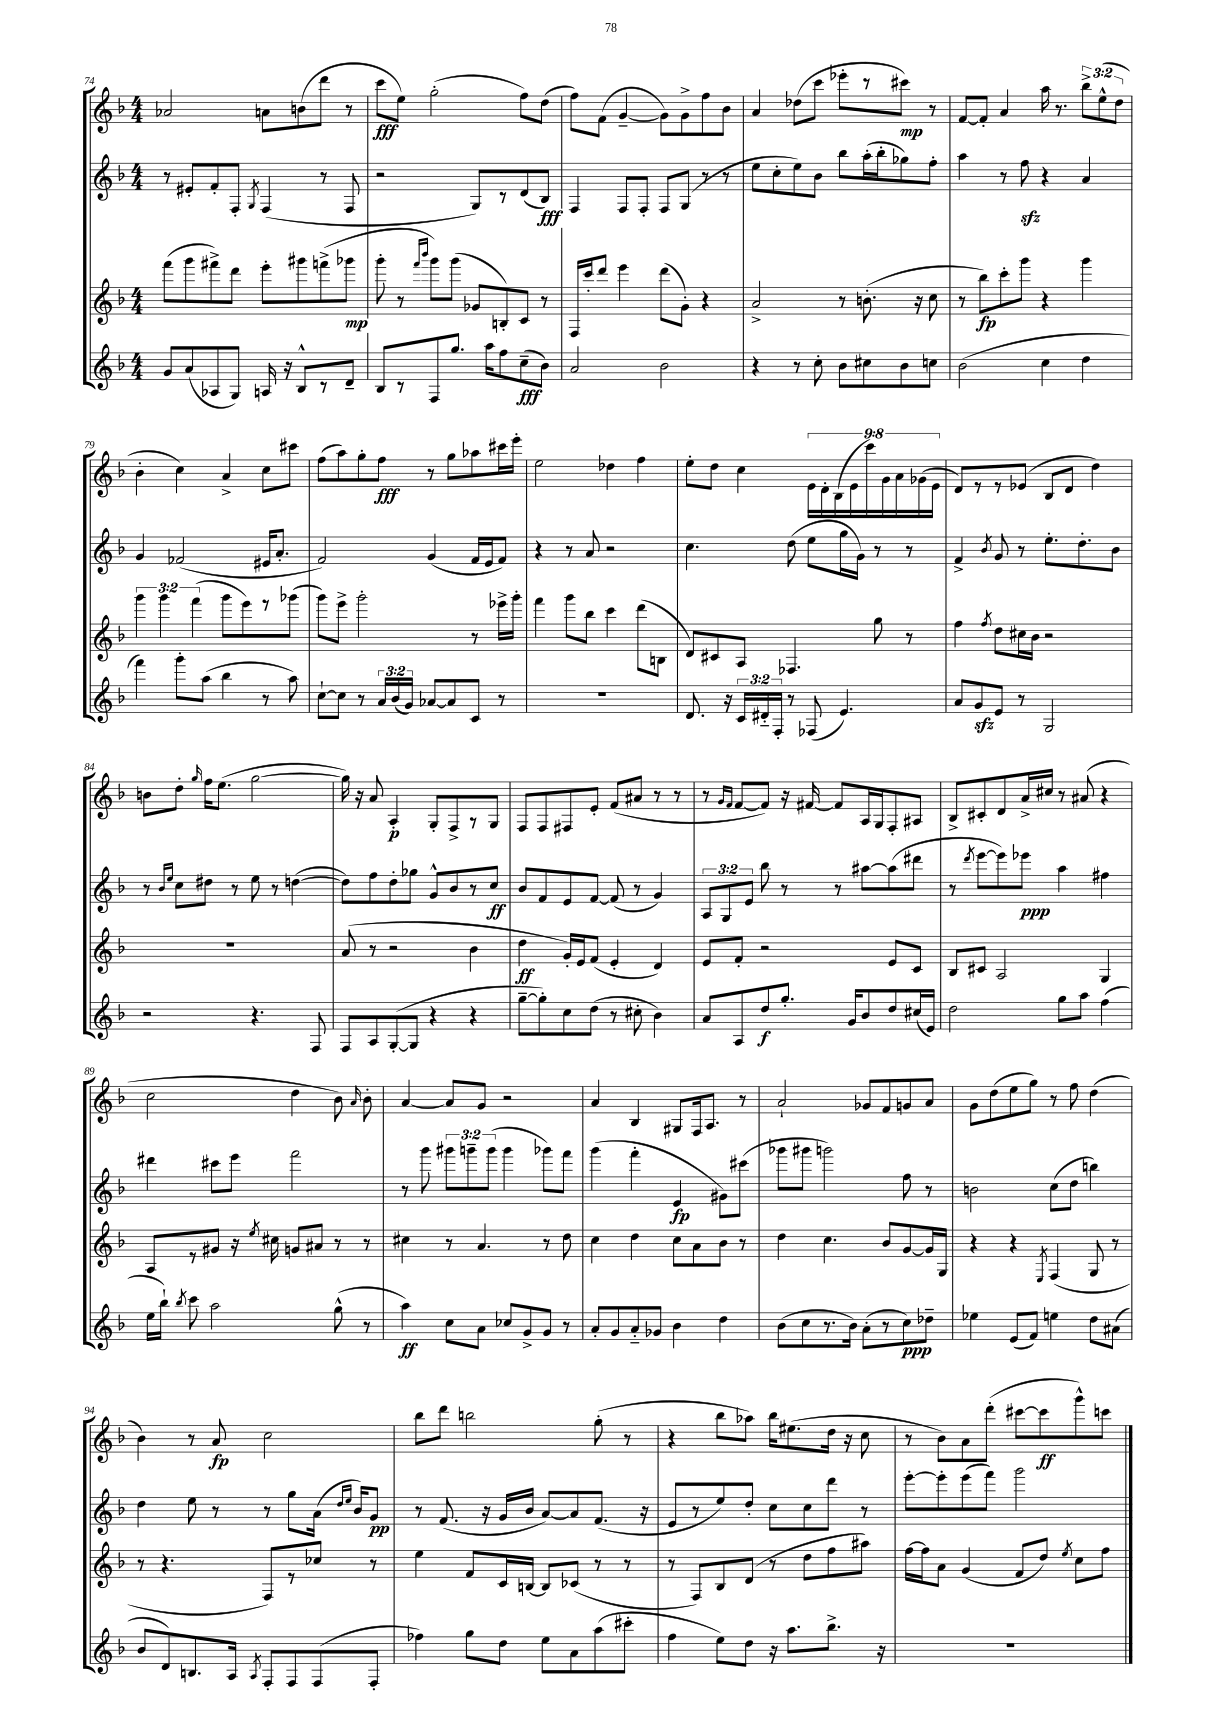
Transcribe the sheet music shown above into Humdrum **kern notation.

**kern	**dynam	**kern	**dynam	**kern	**dynam	**kern	**dynam
*part4	*part4	*part3	*part3	*part2	*part2	*part1	*part1
*staff4	*staff4	*staff3	*staff3	*staff2	*staff2	*staff1	*staff1
*clefG2	*	*clefG2	*	*clefG2	*	*clefG2	*
*k[b-]	*	*k[b-]	*	*k[b-]	*	*k[b-]	*
*M4/4	*	*M4/4	*	*M4/4	*	*M4/4	*
=74	=74	=74	=74	=74	=74	=74	=74
8g/L	.	(8fff\L	.	8r	.	2a-X/	.
(8a/	.	8ggg\	.	8e#X'/L	.	.	.
8A-X/	.	8fff#X^\)	.	8f'/	.	.	.
8G/J)	.	8ddd\J	.	8F'/J	.	.	.
.	.	.	.	8qG/	.	.	.
16An/	.	8eee'\L	.	(4F/	.	8an\L	.
16r	.	.	.	.	.	.	.
8B-^^/L	.	8ggg#X\	.	.	.	(8bn\	.
8r	.	(8fffn^\	.	8r	.	8ddd\J	.
8d~/J	.	8ggg-X\J	mp	8F/	.	8r	.
=75	=75	=75	=75	=75	=75	=75	=75
8B-/L	.	8ggg'\	.	2r	.	8ccc\L	fff
8r	.	8r	.	.	.	8ee\J)	.
.	.	16qqfff/LL	.	.	.	.	.
.	.	16qqbbb-/JJ	.	.	.	.	.
8F/	.	8ggg\L)	.	.	.	(2gg'\	.
8.gg/J	.	(8ggg\J	.	.	.	.	.
.	.	8g-X/L	.	8G/L)	.	.	.
16aa\KL	.	.	.	.	.	.	.
8ff\	.	8Bn'/)	.	8r	.	.	.
(8cc~\	fff	8c/J	.	(8d/	.	8ff\L)	.
8b-\J)	.	8r	.	8B-/J)	fff	(8dd\J	.
=76	=76	=76	=76	=76	=76	=76	=76
2a/	.	16F/LL	.	4F/	.	8ff\L)	.
.	.	16ccc'/J	.	.	.	.	.
.	.	8ddd/J	.	.	.	(8f\J	.
.	.	4eee\	.	8F/L	.	[4g~/	.
.	.	.	.	8F'/J	.	.	.
2b-\	.	(8ddd\L	.	8F/L	.	8g\L])	.
.	.	8g'\J)	.	(8G/J	.	8g^\	.
.	.	4r	.	8r	.	8ff\	.
.	.	.	.	8r	.	8b-\J	.
=77	=77	=77	=77	=77	=77	=77	=77
4r	.	2a^/	.	8ee\L	.	4a/	.
.	.	.	.	8cc'\	.	.	.
8r	.	.	.	8ee\)	.	(8dd-X\L	.
8cc'\	.	.	.	8b-\J	.	8ccc\J	.
8b-\L	.	8r	.	8bb-\L	.	8eee-X'\L	.
8cc#X\	.	(8.bn'\	.	(16aa'\L	.	8r	.
.	.	.	.	16bb-'\J	.	.	.
8b-\	.	.	.	8gg-X\)	.	8ccc#X\J)	mp
.	.	16r	.	.	.	.	.
8ccn\J	.	8cc\	.	8ff'\J	.	8r	.
=78	=78	=78	=78	=78	=78	=78	=78
(2b-\	.	8r	.	4aa\	.	[8f/L	.
.	.	8bb-\L)	fp	.	.	8f'/J]	.
.	.	8ccc'\	.	8r	.	4a/	.
.	.	8ggg\J	.	8ffzz\	.	.	.
4cc\	.	4r	.	4r	.	16aa\	.
.	.	.	.	.	.	8.r	.
4dd\	.	4ggg\	.	4a/	.	12bb-^\L	.
.	.	.	.	.	.	(12ee^^\	.
.	.	.	.	.	.	12dd\J	.
!!LO:LB:g=z
=79	=79	=79	=79	=79	=79	=79	=79
4fff\)	.	6ggg\	.	4g/	.	4b-'\	.
.	.	6ggg\	.	.	.	.	.
8ggg'\L	.	.	.	(2f-X/	.	4cc\)	.
.	.	(6fff\	.	.	.	.	.
(8aa\J	.	.	.	.	.	.	.
4bb-\	.	8ggg\L	.	.	.	4a^/	.
.	.	8eee\)	.	.	.	.	.
8r	.	8r	.	16e#X/KL	.	8cc\L	.
.	.	.	.	8.a'/J	.	.	.
8aa\)	.	(8ggg-X\J	.	.	.	8ccc#X\J	.
=80	=80	=80	=80	=80	=80	=80	=80
[8cc`\L	.	8ggg\L)	.	2f/)	.	(8ff\L	.
8cc\J]	.	8eee^\J	.	.	.	8aa\)	.
8r	.	2ggg'\	.	.	.	8gg'\	.
24a/LL	.	.	.	.	.	8ff\J	fff
(24b-/	.	.	.	.	.	.	.
24g/JJ)	.	.	.	.	.	.	.
[8a-X/L	.	.	.	(4g/	.	8r	.
8a-/]	.	.	.	.	.	8gg\L	.
8c/J	.	8r	.	16f/LL	.	8aa-X\	.
.	.	.	.	16e/J	.	.	.
8r	.	16eee-X^\LL	.	8f/J)	.	16ccc#X\L	.
.	.	16ggg'\JJ	.	.	.	16eee'\JJ	.
=81	=81	=81	=81	=81	=81	=81	=81
1r	.	4fff\	.	4r	.	2ee\	.
.	.	8ggg\L	.	8r	.	.	.
.	.	8bb-\J	.	8a/	.	.	.
.	.	4ccc\	.	2r	.	4dd-X\	.
.	.	(8ddd\L	.	.	.	4ff\	.
.	.	8Bn\J	.	.	.	.	.
=82	=82	=82	=82	=82	=82	=82	=82
8.d/	.	8d/L)	.	4.cc\	.	8ee'\L	.
.	.	8c#X/	.	.	.	8dd\J	.
16r	.	.	.	.	.	.	.
24c/LL	.	8A/J	.	.	.	4cc\	.
24d#X/	.	.	.	.	.	.	.
24F'/JJ	.	.	.	.	.	.	.
8r	.	4.F-X/	.	(8dd\	.	.	.
(8F-X/	.	.	.	8ee\L	.	18e\LL	.
.	.	.	.	.	.	18d'\	.
.	.	.	.	.	.	(18B-\	.
4.e/)	.	.	.	16gg\L	.	.	.
.	.	.	.	.	.	18e\	.
.	.	.	.	16g\JJ)	.	.	.
.	.	.	.	.	.	18ccc\)	.
.	.	8gg\	.	8r	.	.	.
.	.	.	.	.	.	18g\	.
.	.	.	.	.	.	18a\	.
.	.	8r	.	8r	.	.	.
.	.	.	.	.	.	(18g-X\	.
.	.	.	.	.	.	18e\JJ	.
=83	=83	=83	=83	=83	=83	=83	=83
8a/L	.	4ff\	.	4f^/	.	8d/L)	.
8gzz/	.	.	.	.	.	8r	.
.	.	8qff/	.	8qb-/	.	.	.
8e/J	.	8dd\L	.	8g/	.	8r	.
8r	.	16cc#X\L	.	8r	.	(8e-X/J	.
.	.	16b-\JJ	.	.	.	.	.
2G/	.	2r	.	8.ee'\L	.	8B-/L	.
.	.	.	.	.	.	8d/J	.
.	.	.	.	8.dd'\	.	.	.
.	.	.	.	.	.	4dd\)	.
.	.	.	.	8b-\J	.	.	.
!!LO:LB:g=z
=84	=84	=84	=84	=84	=84	=84	=84
2r	.	1r	.	8r	.	8bn\L	.
.	.	.	.	16qqb-/LL	.	.	.
.	.	.	.	16qqee/JJ	.	.	.
.	.	.	.	8cc\L	.	8dd'\J	.
.	.	.	.	.	.	16qqgg/	.
.	.	.	.	8dd#X\J	.	16ff\KL	.
.	.	.	.	.	.	(8.ee\J	.
.	.	.	.	8r	.	.	.
4.r	.	.	.	8ee\	.	[2gg\	.
.	.	.	.	8r	.	.	.
.	.	.	.	([4ddn\	.	.	.
8F/	.	.	.	.	.	.	.
=85	=85	=85	=85	=85	=85	=85	=85
8F/L	.	(8a/	.	8dd\L])	.	16gg\])	.
.	.	.	.	.	.	16r	.
8A/	.	8r	.	8ff\	.	8a/	.
([8G'/	.	2r	.	8dd'\	.	4A'/	p
8G/J]	.	.	.	8gg-X\J	.	.	.
4r	.	.	.	8g^^/L	.	8G'/L	.
.	.	.	.	8b-/	.	8F^/	.
4r	.	4b-\	.	8r	.	8r	.
.	.	.	.	8cc/J	ff	8G/J	.
=86	=86	=86	=86	=86	=86	=86	=86
[8gg~\L	.	4dd\	ff	8b-/L	.	8F/L	.
8gg'\])	.	.	.	8f/	.	8F/	.
8cc\	.	16g'/LL)	.	8e/	.	8F#X/	.
.	.	16e/J	.	.	.	.	.
(8dd\J	.	(8f/J	.	[8f/J	.	8e'/J	.
8r	.	4e'/	.	(8f/]	.	(8f/L	.
8cc#X'\	.	.	.	8r	.	8a#X/J	.
4b-\)	.	4d/)	.	4g/)	.	8r	.
.	.	.	.	.	.	8r	.
=87	=87	=87	=87	=87	=87	=87	=87
8a/L	.	8e/L	.	12A/L	.	8r	.
.	.	.	.	12G/	.	.	.
.	.	.	.	.	.	16qqg/LL	.
.	.	.	.	.	.	16qqf/JJ	.
8A/	.	8f'/J	.	.	.	[8f/L	.
.	.	.	.	12e/J	.	.	.
8dd/	f	2r	.	8bb-\	.	8f/J])	.
8.gg'/J	.	.	.	8r	.	16r	.
.	.	.	.	.	.	[16f#X/	.
.	.	.	.	8r	.	8f#/L]	.
16g/KL	.	.	.	.	.	.	.
8b-/	.	.	.	[8aa#X\L	.	16A/L	.
.	.	.	.	.	.	16G/J	.
8dd/	.	8e/L	.	(8aa#\]	.	8F'/	.
(16cc#X/L	.	8c/J	.	8ddd#X\J	.	8A#X/J	.
16e/JJ)	.	.	.	.	.	.	.
=88	=88	=88	=88	=88	=88	=88	=88
2dd\	.	8B-/L	.	8r	.	8B-^/L	.
.	.	.	.	8qddd/	.	.	.
.	.	8c#X/J	.	[8eee\L	.	8c#X'/	.
.	.	2A/	.	8eee\])	.	8d/	.
.	.	.	.	8eee-X\J	ppp	16a^/L	.
.	.	.	.	.	.	16cc#X/JJ	.
8gg\L	.	.	.	4aa\	.	8r	.
8aa\J	.	.	.	.	.	(8a#X/	.
(4ff\	.	4G/	.	4ff#X\	.	4r	.
!!LO:LB:g=z
=89	=89	=89	=89	=89	=89	=89	=89
16ee\LL	.	8A/L	.	4ddd#X\	.	2cc\	.
16bb-`\JJ)	.	.	.	.	.	.	.
8qbb-/	.	.	.	.	.	.	.
8ccc\	.	8r	.	.	.	.	.
2aa\	.	8g#X/J	.	8ccc#X\L	.	.	.
.	.	16r	.	8eee\J	.	.	.
.	.	8qee/	.	.	.	.	.
.	.	16cc#X\	.	.	.	.	.
.	.	8gn/L	.	2fff\	.	4dd\	.
.	.	8a#X/J	.	.	.	.	.
(8gg^^\	.	8r	.	.	.	8b-\)	.
.	.	.	.	.	.	16qqa/	.
8r	.	8r	.	.	.	8b-'\	.
=90	=90	=90	=90	=90	=90	=90	=90
4aa\)	ff	4cc#X\	.	8r	.	[4a/	.
.	.	.	.	8ggg\	.	.	.
8cc\L	.	8r	.	12ggg#X\L	.	8a/L]	.
.	.	.	.	12gggn~\	.	.	.
8a\J	.	4.a/	.	.	.	8g/J	.
.	.	.	.	(12ggg\J	.	.	.
8cc-X/L	.	.	.	4ggg\	.	2r	.
8g^/	.	.	.	.	.	.	.
8g/J	.	8r	.	8ggg-X\L)	.	.	.
8r	.	8dd\	.	8fff\J	.	.	.
=91	=91	=91	=91	=91	=91	=91	=91
8a'/L	.	4cc\	.	(4ggg\	.	4a/	.
8g/	.	.	.	.	.	.	.
8a/	.	4dd\	.	4fff'\	.	4B-/	.
8g-X/J	.	.	.	.	.	.	.
4b-\	.	8cc\L	.	4e/	fp	8G#X/L	.
.	.	8a\	.	.	.	16F/k	.
.	.	.	.	.	.	8.A/J	.
4dd\	.	8b-\J	.	8g#X\L)	.	.	.
.	.	8r	.	(8ccc#X\J	.	8r	.
=92	=92	=92	=92	=92	=92	=92	=92
(8b-\L	.	4dd\	.	8ggg-X\L	.	2a`/	.
8cc\	.	.	.	8ggg#X\J	.	.	.
8.r	.	4.cc\	.	2gggn\)	.	.	.
16b-\Jk)	.	.	.	.	.	.	.
(8a'\L	.	.	.	.	.	8g-X/L	.
8r	.	8b-/L	.	.	.	8f/	.
8cc\)	ppp	[8g/	.	8ff\	.	8gn/	.
8dd-X~\J	.	16g/L]	.	8r	.	8a/J	.
.	.	16G/JJ	.	.	.	.	.
=93	=93	=93	=93	=93	=93	=93	=93
4ee-X\	.	4r	.	2bn\	.	8g\L	.
.	.	.	.	.	.	(8dd\	.
(8e/L	.	4r	.	.	.	8ee\	.
8f/J)	.	.	.	.	.	8gg\J)	.
.	.	8qE/	.	.	.	.	.
4een\	.	(4F/	.	(8cc\L	.	8r	.
.	.	.	.	8dd\J	.	8ff\	.
8dd\L	.	8G/	.	4bbn\)	.	(4dd\	.
(8a#X\J	.	8r	.	.	.	.	.
!!LO:LB:g=z
=94	=94	=94	=94	=94	=94	=94	=94
8b-/L	.	8r	.	4dd\	.	4b-\)	.
8d/)	.	4.r	.	.	.	.	.
8.Bn/	.	.	.	8ee\	.	8r	.
.	.	.	.	8r	.	8a/	fp
16A/Jk	.	.	.	.	.	.	.
8qA/	.	.	.	.	.	.	.
8F'/L	.	8F/L)	.	8r	.	2cc\	.
8F/	.	8r	.	8gg\L	.	.	.
(8F/	.	8cc-X/J	.	(16a\Jk	.	.	.
.	.	.	.	16qqdd/LL	.	.	.
.	.	.	.	16qqee/JJ	.	.	.
.	.	.	.	16b-/KL)	.	.	.
8F'/J	.	8r	.	8g/J	pp	.	.
=95	=95	=95	=95	=95	=95	=95	=95
4ff-X\)	.	4ee\	.	8r	.	8bb-\L	.
.	.	.	.	(8.f/	.	8ddd\J	.
8gg\L	.	8f/L	.	.	.	2bbn\	.
.	.	.	.	16r	.	.	.
8dd\J	.	16c/L	.	16g/LL	.	.	.
.	.	[16Bn/JJ	.	16b-/JJ	.	.	.
8ee\L	.	8B/L]	.	[8a/L)	.	.	.
8a\	.	(8c-X/J	.	8a/]	.	.	.
(8aa\	.	8r	.	(8.f/J	.	(8gg'\	.
8ccc#X'\J	.	8r	.	.	.	8r	.
.	.	.	.	16r	.	.	.
=96	=96	=96	=96	=96	=96	=96	=96
4ff\	.	8r	.	8e/L	.	4r	.
.	.	8F/L)	.	8r	.	.	.
8ee\L)	.	8B-/	.	8ee/)	.	8bb-\L	.
8dd\J	.	(8d/J	.	8dd'/J	.	8aa-X\J)	.
16r	.	8r	.	8cc\L	.	16bb-\KL	.
8.aa\L	.	.	.	.	.	(8.ee#X\	.
.	.	8dd\L	.	8cc\	.	.	.
8.bb-^\J	.	8ff\	.	8ddd\J	.	16dd\Jk	.
.	.	.	.	.	.	16r	.
.	.	8aa#X\J)	.	8r	.	8cc\	.
16r	.	.	.	.	.	.	.
=97	=97	=97	=97	=97	=97	=97	=97
1r	.	[16ff\LL	.	[8eee'\L	.	8r	.
.	.	16ff\J]	.	.	.	.	.
.	.	8a\J	.	8eee'\]	.	8b-\L)	.
.	.	(4g/	.	(8eee\	.	8a\	.
.	.	.	.	8fff\J)	.	(8ddd'\J	.
.	.	8f/L	.	2ggg\	.	[8ccc#X\L	.
.	.	8dd/J)	.	.	.	8ccc#\]	ff
.	.	8qee/	.	.	.	.	.
.	.	8cc\L	.	.	.	8ggg^^\)	.
.	.	8ff\J	.	.	.	8cccn\J	.
==	==	==	==	==	==	==	==
*-	*-	*-	*-	*-	*-	*-	*-
